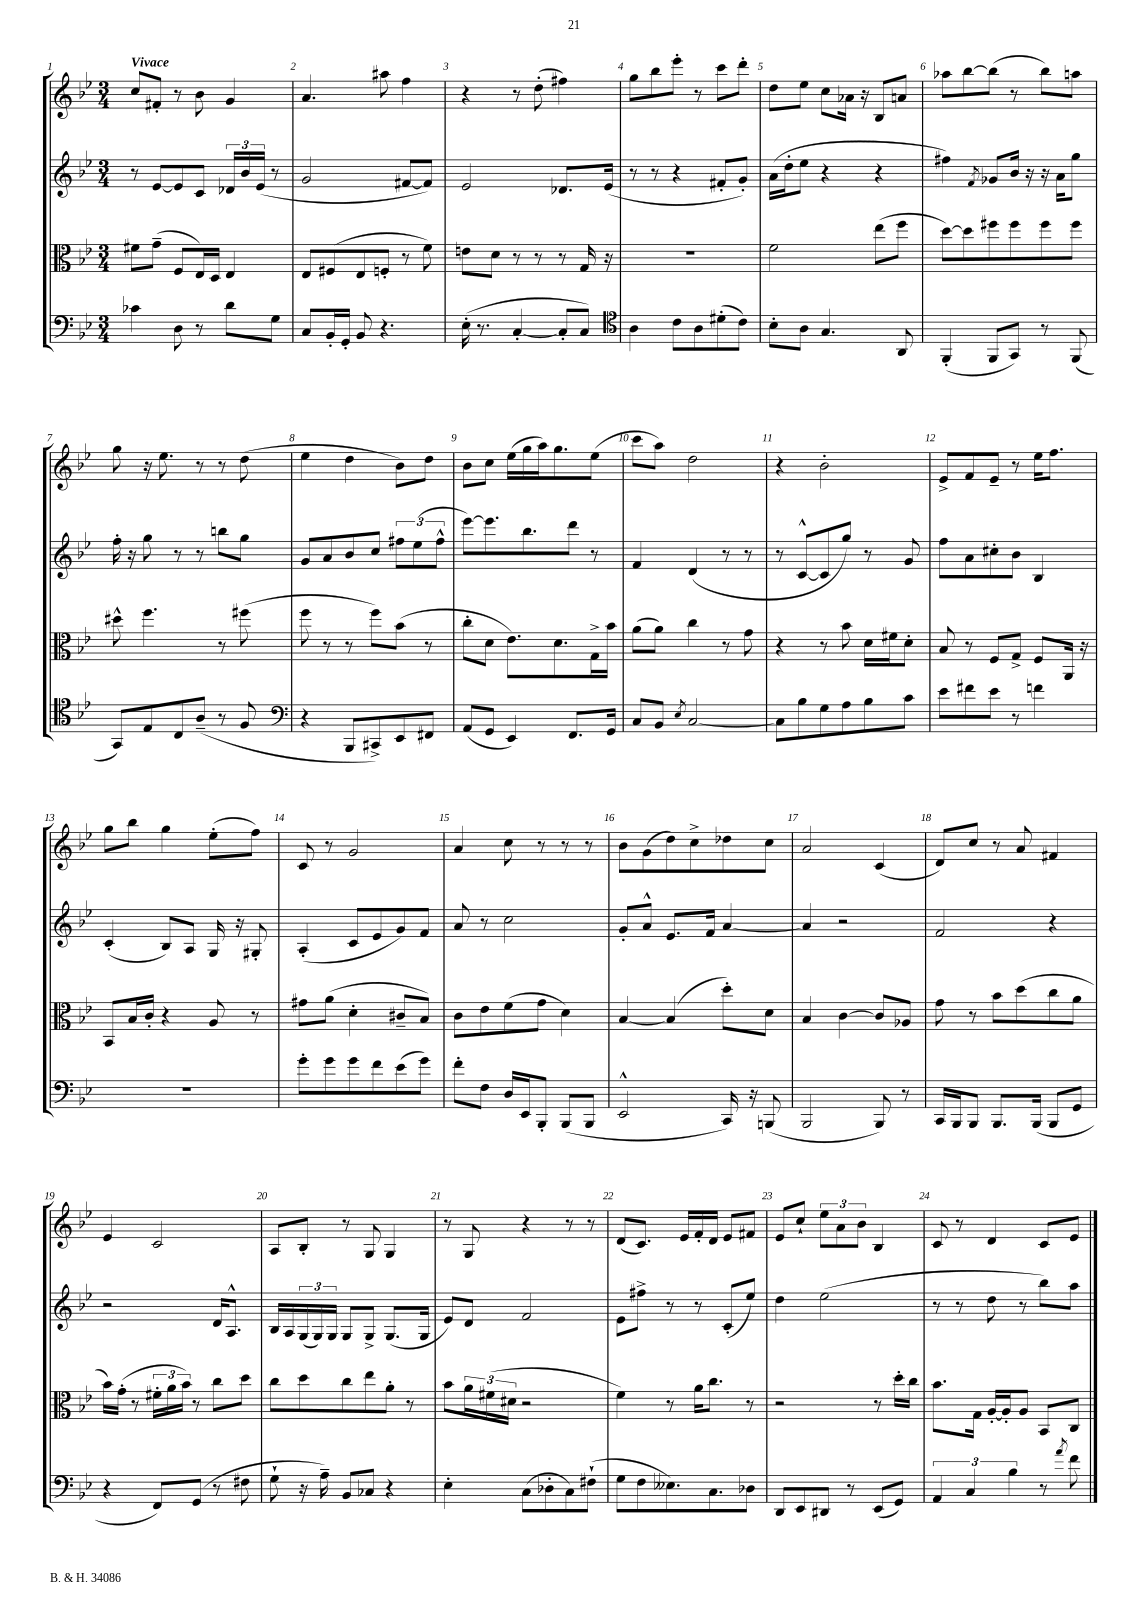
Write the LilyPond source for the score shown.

<<
\new StaffGroup <<
\new Staff = "s0" {
    \clef treble \key bes \major \numericTimeSignature \time 3/4 \tempo "Vivace"
    c''8 fis'8-. r8 bes'8 g'4 |
    a'4. ais''8 f''4 |
    r4 r8 d''8-.( fis''4) |
    g''8 bes''8 ees'''8-. r8 c'''8 d'''8-. |
    d''8 ees''8 c''8 aes'16 r16 bes8 a'8 |
    aes''8 bes''8~ bes''8( r8 bes''8) a''8 |
    g''8 r16 ees''8. r8 r8 d''8( |
    ees''4 d''4 bes'8) d''8 |
    bes'8 c''8 ees''16( g''16 a''16) g''8. ees''8( |
    c'''8 a''8) d''2 |
    r4 bes'2-. |
    ees'8-> f'8 ees'8-- r8 ees''16 f''8. |
    g''8 bes''8 g''4 ees''8-.( f''8) |
    c'8 r8 g'2 |
    a'4 c''8 r8 r8 r8 |
    bes'8 g'8( d''8) c''8-> des''8 c''8 |
    a'2 c'4( |
    d'8) c''8 r8 a'8 fis'4 |
    ees'4 c'2 |
    a8 bes8-. r8 g8 g4 |
    r8 g8 r4 r8 r8 |
    d'8( c'8.) ees'16 f'16-. d'16 ees'8 fis'8 |
    ees'8 c''8-! \tuplet 3/2 { ees''8 a'8 bes'8 } bes4 |
    c'8 r8 d'4 c'8 ees'8 \bar "|." |
}
\new Staff = "s1" {
    \clef treble \key bes \major \numericTimeSignature \time 3/4
    r8 ees'8~ ees'8 c'8 \tuplet 3/2 { des'16 bes'16 ees'16( } r8 |
    g'2 fis'8~ fis'8) |
    ees'2 des'8. ees'16( |
    r8 r8 r4 fis'8-. g'8-.) |
    a'16( d''16-. ees''8 r4 r4 |
    fis''4) \acciaccatura { f'8 } ges'8 bes'16 r16 r16 a'16 g''8 |
    f''16-. r16 g''8 r8 r8 b''8 g''8 |
    g'8 a'8 bes'8 c''8 \tuplet 3/2 { fis''8 ees''8( fis''8-^ } |
    ees'''8~) ees'''8. bes''8. d'''8 r8 |
    f'4 d'4( r8 r8 |
    r8 c'8~-^ c'8 g''8) r8 g'8 |
    f''8 a'8 cis''8-. bes'8 bes4 |
    c'4-.( bes8) a8 g16 r16 gis8-. |
    a4-.( c'8 ees'8 g'8) f'8 |
    a'8 r8 c''2 |
    g'8-. a'8-^ ees'8. f'16 a'4~ |
    a'4 r2 |
    f'2 r4 |
    r2 d'16 a8.-^ |
    bes16 a16 \tuplet 3/2 { g16( g16) g16 } g8 g8-> g8.( g16 |
    ees'8) d'8 f'2 |
    ees'8 fis''8-> r8 r8 c'8-.( ees''8) |
    d''4 ees''2( |
    r8 r8 d''8 r8 bes''8) a''8 \bar "|." |
}
\new Staff = "s2" {
    \clef alto \key bes \major \numericTimeSignature \time 3/4
    fis'8 g'8--( f8 ees16) d16 ees4 |
    ees8 fis8( ees8 f8-. r8 f'8) |
    e'8 d'8 r8 r8 r8 g16 r16 |
    R2. |
    f'2 ees''8( f''8 |
    d''8~) d''8 fis''8 fis''8 fis''8 fis''8 |
    dis''8-^ f''4. r8 fis''8( |
    f''8 r8 r8 f''8) bes'8( r8 |
    c''8-. d'8 ees'8.) d'8. g16-> bes'16 |
    a'8( a'8) c''4 r8 g'8 |
    r4 r8 bes'8 d'16 fis'16 d'8-. |
    bes8 r8 f8 g8-> f8 a,16 r16 |
    bes,8 bes16 c'16-. r4 a8 r8 |
    gis'8 a'8( d'4-. cis'8-- bes8) |
    c'8 ees'8 f'8( g'8 d'4) |
    bes4~ bes4( d''8-.) d'8 |
    bes4 c'4~ c'8 aes8 |
    g'8 r8 bes'8 d''8( c''8 a'8 |
    bes'16) g'16-.( r8 \tuplet 3/2 { fis'16-. a'16 bes'16) } r8 c''8 d''8 |
    c''8 d''8 c''8 ees''8 a'8-. r8 |
    bes'8 \tuplet 3/2 { a'16 fis'16( dis'16 } r2 |
    f'4) r8 a'16 c''8. r8 |
    r2 r8 d''16-. c''16 |
    bes'8. g16 a16~-. a16-. a8 bes,8 c8 \bar "|." |
}
\new Staff = "s3" {
    \clef bass \key bes \major \numericTimeSignature \time 3/4
    ces'4 d8 r8 d'8 g8 |
    c8 bes,16-. g,16-. bes,8 r4. |
    ees16-.( r8. c4~-. c8-. c8) |
    \clef tenor a4 c'8 a8 dis'8-.( c'8) |
    bes8-. a8 g4. a,8 |
    f,4-.( f,8 g,8) r8 f,8( |
    g,8) ees8 c8 a8--( r8 f8 |
    \clef bass r4 bes,,8 cis,8->) ees,8 fis,8 |
    a,8( g,8 ees,4) f,8. g,16 |
    c8 bes,8 \acciaccatura { ees8 } c2~ |
    c8 bes8 g8 a8 bes8 c'8 |
    ees'8 fis'8 ees'8 r8 f'4 |
    R2. |
    g'8-. g'8 g'8 f'8 ees'8( g'8) |
    f'8-. f8 d16 ees,16 bes,,8-. bes,,8( bes,,8 |
    ees,2-^ c,16) r16 b,,8( |
    bes,,2 bes,,8) r8 |
    c,16 bes,,16 bes,,8 bes,,8. bes,,16( bes,,8 g,8 |
    r4 f,8) g,8( r8 fis8 |
    g8-! r16 a16--) bes,8 ces8 r4 |
    ees4-. c8( des8-. c8) fis8-!( |
    g8 f8 eeses8.) c8. des8 |
    d,8 ees,8 dis,8 r8 ees,8( g,8) |
    \tuplet 3/2 { a,4 c4 bes4 } r8 \acciaccatura { a'8 } f'8 \bar "|." |
}
>>
>>
\layout { \context { \Score \override BarNumber.break-visibility = ##(#f #t #t) barNumberVisibility = #all-bar-numbers-visible } }
